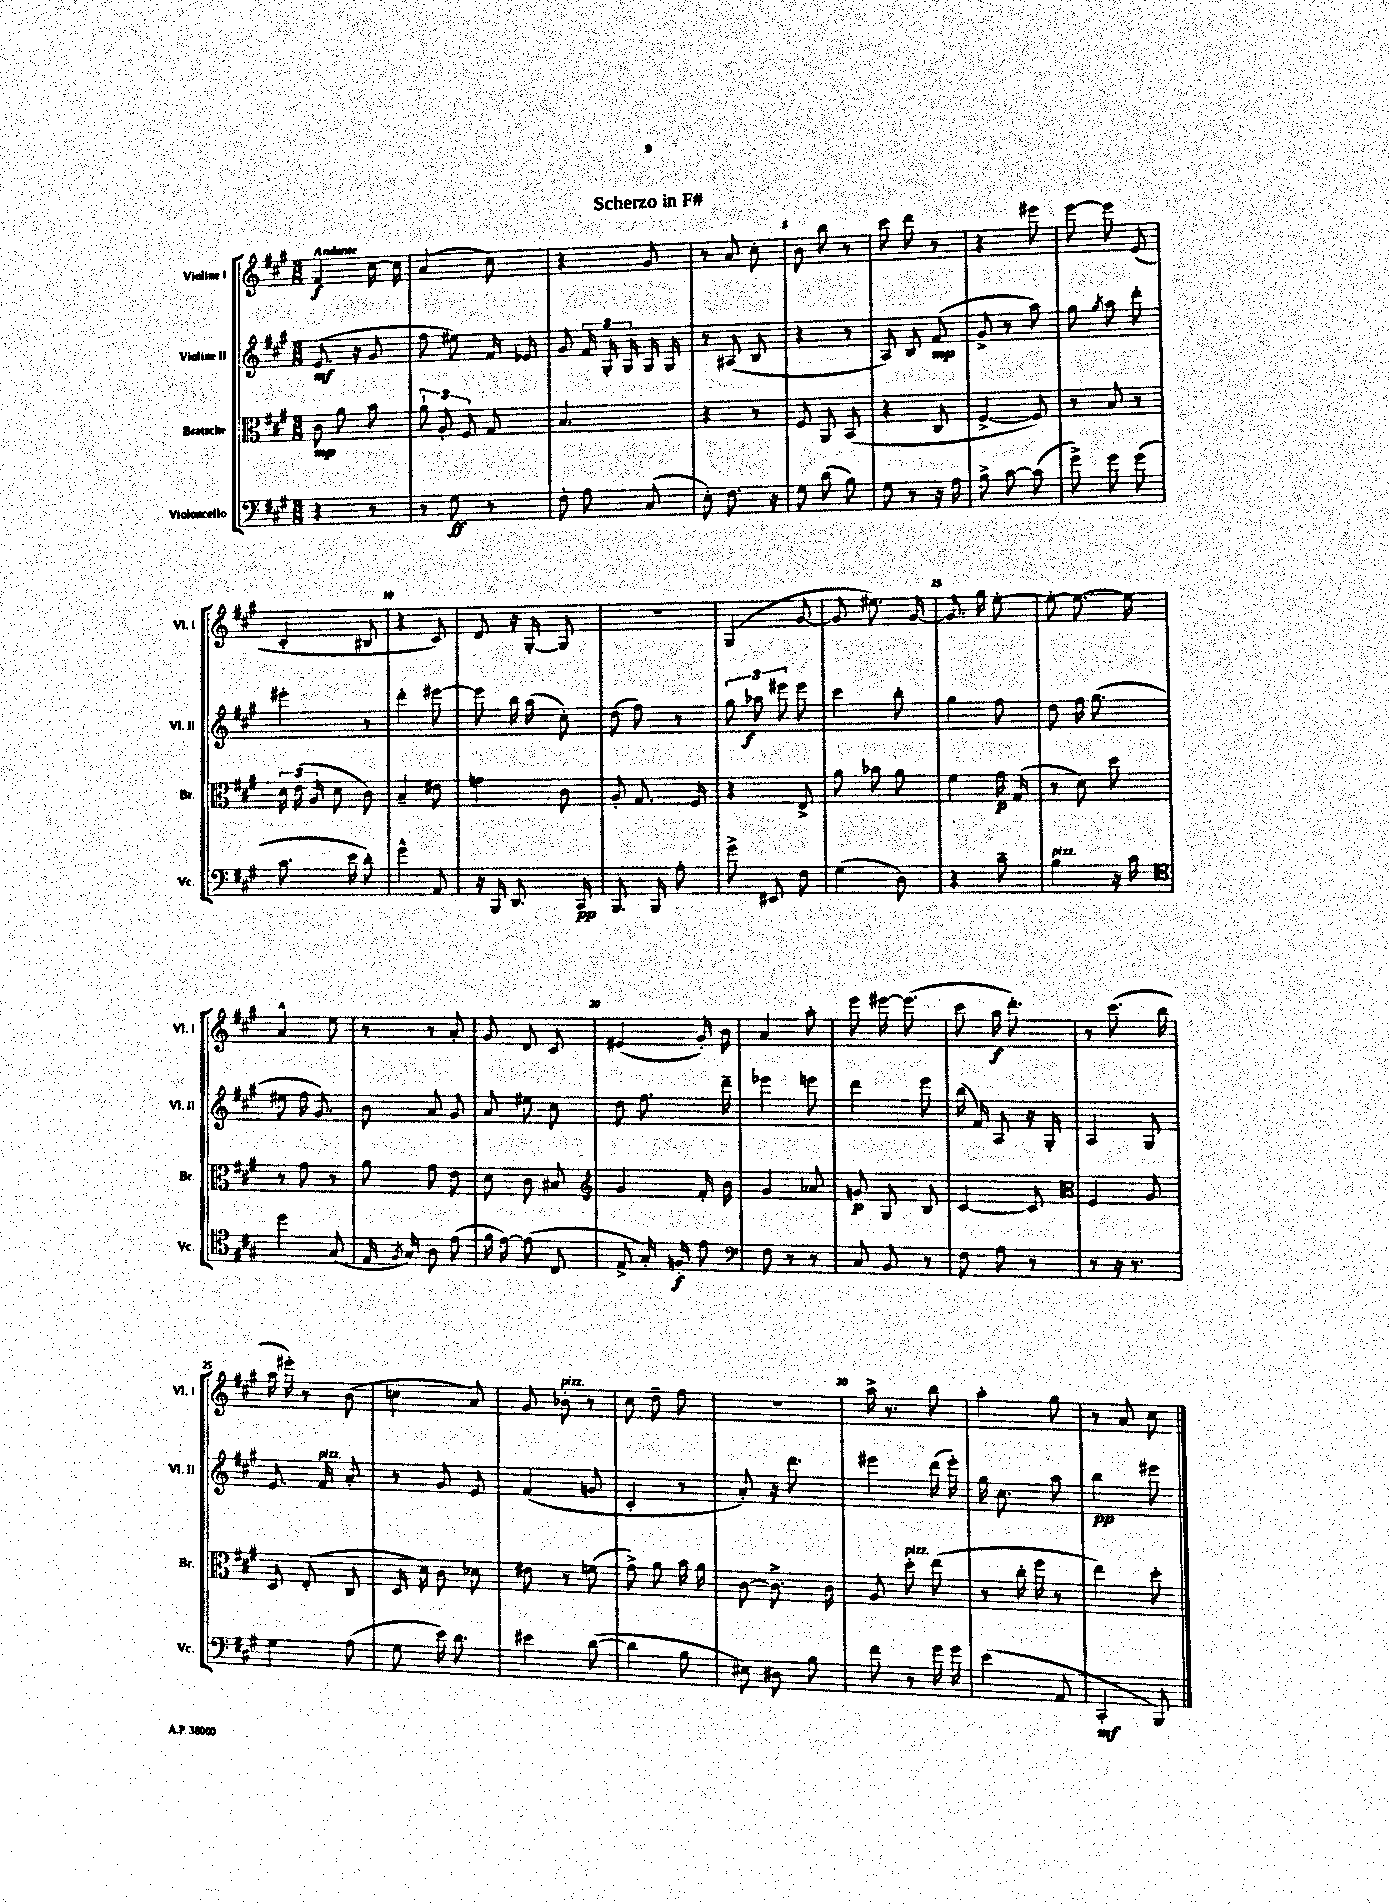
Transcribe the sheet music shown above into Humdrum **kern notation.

**kern	**kern	**kern	**kern
*staff4	*staff3	*staff2	*staff1
*clefF4	*clefC3	*clefG2	*clefG2
*k[f#c#g#]	*k[f#c#g#]	*k[f#c#g#]	*k[f#c#g#]
*M3/8	*M3/8	*M3/8	*M3/8
4r	8c#	(8.e	4f#
.	8a	.	.
.	.	16r	.
8r	8b	8g#	[16cc#
.	.	.	16cc#]
=	=	=	=
8r	12a`	8ff#	(4a
.	12A'	.	.
8G#	.	8ee#)	.
.	12F#	.	.
8r	8G#	16f#	8cc#)
.	.	16e-	.
=	=	=	=
8F#'	4.B	8g#	4r
8A	.	24f#	.
.	.	24G#'	.
.	.	24G#	.
(8C#	.	16G#	8g#
.	.	16G#	.
=	=	=	=
8E')	4r	8r	8r
8.F#	.	(8A#	8a
.	8r	8B	8cc#'
16r	.	.	.
=	=	=	=
8G#	8F#	4r	8b
(8d	8AA	.	8bb
8B)	(8BB	8r	8r
=	=	=	=
8G#	4r	8A)	8ccc#
8r	.	8B	8ddd
16r	8C#	(8f#	8r
16A	.	.	.
=	=	=	=
8B^	[4F#^	8g#^	4r
[8c#	.	8r	.
(8c#]	8F#])	8aa)	8eee#
=	=	=	=
8g#^)	8r	8gg#	[8eee
.	.	8qgg#	.
8g#	8B	8aa	8eee]
(8g#	8r	8ddd'	(8e
=	=	=	=
8.c#	24d	4eee#'	4c#'
.	(24e	.	.
.	24A	.	.
.	8d	.	.
16e	.	.	.
8d')	8c#)	8r	8B#
=	=	=	=
4g#^^	4B~	4ddd'	4r
8AA	8e#	[8eee#	8c#)
=	=	=	=
16r	4g	8eee#]	8d
16BBB	.	.	.
8.DD	.	16bb	16r
.	.	(16aa	[16G#'
.	8c#	8cc#')	8G#]
16CC#	.	.	.
=	=	=	=
8.BBB	8A'	(8dd	4.r
.	8.G#	8ff#)	.
16BBB	.	.	.
8A'	.	8r	.
.	16F#	.	.
=	=	=	=
8g#^	4r	12gg#	(4G#
.	.	12aa-	.
8EE#	.	.	.
.	.	12eee#	.
8F#	8E^	8eee#	[8g#
=	=	=	=
(4G#	8a	4ccc#	8g#]
.	8b-	.	8.ee#)
8D)	8a	8bb'	.
.	.	.	[16g#
=	=	=	=
4r	4f#	4gg#	8.g#]
.	.	.	16gg#
8c#~	16g#	8ff#	[8ee'
.	(16G#	.	.
=	=	=	=
4B	8r	8dd	8ee'_
.	8d)	16ff#	8.ee_
.	.	(8.gg#	.
16r	8dd	.	.
16c#	.	.	16ee]
=	=	=	=
*clefC4	*	*	*
4dd	8r	8ee#	4a^^
.	8g#	16ff#	.
.	.	8.g#)	.
(8G#	8r	.	8ee
=	=	=	=
16E	8a	8b	8r
8qF#	.	.	.
16G#)	.	.	.
8A	8g#	8a	8r
(8e	8e	8g#	8a'
=	=	=	=
16f#	8d	8a	8g#
[16e)	.	.	.
(8e]	8c#	8ee#	8d
8C#	8B#	8cc#	8c#
=	=	=	=
*	*clefG2	*	*
8E^	4g#	8dd	(4e#
16G#')	.	8.ff#	.
16F'	.	.	.
8e	16f#'	.	16g#')
.	16b	16ddd~	16b
=	=	=	=
*clefF4	*	*	*
8F#	4g#	4eee-	4a
8r	.	.	.
8r	8a-	8eee	8aa'
=	=	=	=
8C#	8g	4ddd	8eee
8BB	8G#	.	[16eee#
.	.	.	(8.eee#]
8r	8B	8eee	.
=	=	=	=
8F#	[4c#	(16bb	8ccc#
.	.	16f#)	.
8A	.	8A	16aa
.	.	.	8.ddd')
8r	8c#]	16r	.
.	.	16G#'	.
=	=	=	=
*	*clefC3	*	*
8r	4F#	4A	8r
16r	.	.	(8.ccc#
8.r	.	.	.
.	8A	8G#	.
.	.	.	16bb
=	=	=	=
4G#	8D	8.e	16aa
.	.	.	16eee#')
.	(8E'	.	8r
.	.	16f#	.
(8A	8C#	8a'	(8b
=	=	=	=
8G#	16D	8r	4cc
.	16d)	.	.
16e)	8c#	8g#	.
8.d	.	.	.
.	8d-	8e	8a)
=	=	=	=
4e#	8e#	(4f#	8g#
.	8r	.	8b-'
([8d	(8f	8g	8r
=	=	=	=
4d]	8g#^)	4c#'	8cc#
.	8a	.	8dd~
8B	16b	8r	8ff#
.	16a	.	.
=	=	=	=
8E#)	[8c#	8a')	4.r
8D#	8.c#^]	16r	.
.	.	8.ddd	.
8B	.	.	.
.	16c#	.	.
=	=	=	=
8f#	8A	4eee#	16aa^
.	.	.	8.r
8r	8dd'	.	.
16g#	(8ee	(16ddd	8bb
16g#	.	16eee#')	.
=	=	=	=
(4e	8r	16gg#	4aa'
.	.	8.cc#	.
.	16cc#'	.	.
.	16ff#	.	.
8AA	8r	8aa	8gg#
=	=	=	=
4CC#'	4ee)	4bb	8r
.	.	.	8a
8BBB)	8dd'	8eee#	8cc#
==	==	==	==
*-	*-	*-	*-
